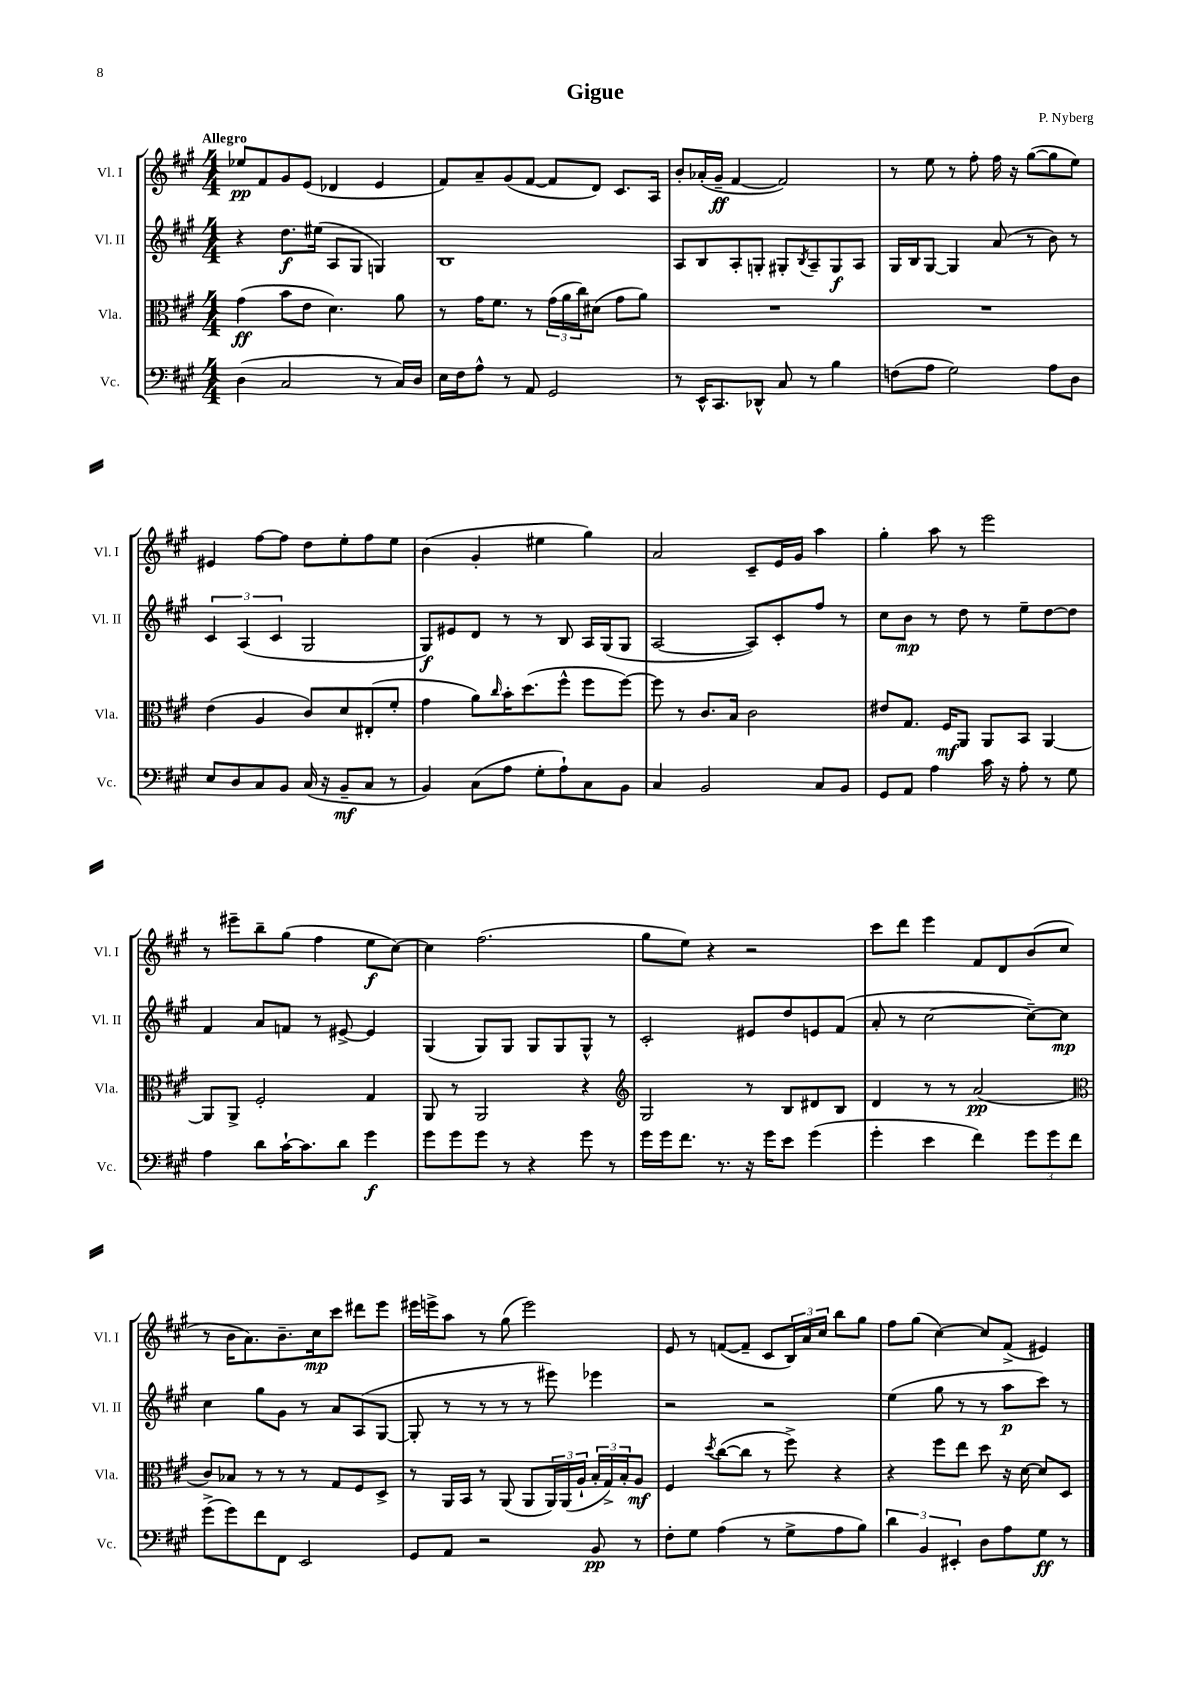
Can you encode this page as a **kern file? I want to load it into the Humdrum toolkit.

**kern	**kern	**kern	**kern
*staff4	*staff3	*staff2	*staff1
*clefF4	*clefC3	*clefG2	*clefG2
*k[f#c#g#]	*k[f#c#g#]	*k[f#c#g#]	*k[f#c#g#]
*M4/4	*M4/4	*M4/4	*M4/4
(4D	(4g#	4r	8ee-
.	.	.	8f#
2C#	8b	8.dd	8g#
.	8e	.	(8e
.	.	(16ee#	.
.	4.d)	8A	4d-
.	.	8G#	.
8r	.	4G)	4e
16C#)	8a	.	.
16D	.	.	.
=	=	=	=
16E	8r	1B	8f#)
16F#	.	.	.
8A^^	16g#	.	8a~
.	8.f#	.	.
8r	.	.	(8g#
8AA	8r	.	[8f#
2GG#	(24g#	.	8f#]
.	24a	.	.
.	24cc#)	.	.
.	(8d#	.	8d)
.	8g#	.	8.c#
.	8a)	.	.
.	.	.	16A
=	=	=	=
8r	1r	8A	8b'
16EE^^	.	8B	(16a-'
8.CC#	.	.	16g#~
.	.	8A'	[4f#
8DD-^^	.	8G'	.
8C#	.	8G#'	2f#])
.	.	8qB	.
8r	.	8A~	.
4B	.	8G#	.
.	.	8A	.
=	=	=	=
(8F	1r	16G#	8r
.	.	16B	.
8A	.	[8G#	8ee
2G#)	.	4G#]	8r
.	.	.	8ff#'
.	.	(8a	16ff#
.	.	.	16r
.	.	8r	([8gg#
8A	.	8b)	8gg#]
8D	.	8r	8ee)
=	=	=	=
8E	(4e	6c#	4e#
8D	.	.	.
.	.	(6A	.
8C#	4A	.	[8ff#
.	.	6c#	.
8BB	.	.	8ff#]
(16C#	8c#)	2G#	8dd
16r	.	.	.
8BB~	8d	.	8ee'
8C#	(8E#'	.	8ff#
8r	8f#'	.	8ee
=	=	=	=
4BB)	4g#	8G#)	(4b
.	.	8e#	.
(8C#	8a)	8d	4g#'
.	16qqcc#	.	.
8A	16b'	8r	.
.	(8.dd	.	.
8G#'	.	8r	4ee#
8A`)	8ff#^^	8B	.
8C#	8ff#	16A	4gg#)
.	.	(16G#	.
8BB	[8ff#)	8G#	.
=	=	=	=
4C#	8ff#]	[2A	2a
.	8r	.	.
2BB	8.c#	.	.
.	16B	.	.
.	2c#	8A])	8c#~
.	.	8c#'	16e
.	.	.	16g#
8C#	.	8ff#	4aa
8BB	.	8r	.
=	=	=	=
8GG#	8e#	8cc#	4gg#'
8AA	8.G#	8b	.
4A	.	8r	8aa
.	16F#	.	.
.	8AA	8dd	8r
16c#	8AA	8r	2eee
16r	.	.	.
8A'	8BB	8ee~	.
8r	[4AA	[8dd	.
8G#	.	8dd]	.
=	=	=	=
4A	8AA]	4f#	8r
.	8AA^	.	8eee#~
8d	2F#'	8a	8bb~
[16c#`	.	8f	(8gg#
8.c#]	.	.	.
.	.	8r	4ff#
8d	.	[8e#^	.
4g#	4G#	4e#]	8ee
.	.	.	[8cc#)
=	=	=	=
8g#	8AA	(4G#	4cc#]
8g#	8r	.	.
8g#	2AA	8G#)	(2.ff#
8r	.	8G#	.
4r	.	8G#	.
.	.	8G#	.
8g#	4r	8G#^^	.
8r	.	8r	.
=	=	=	=
*	*clefG2	*	*
16g#	2G#	2c#'	8gg#
16g#	.	.	.
8.f#	.	.	8ee)
.	.	.	4r
8.r	.	.	.
16r	8r	8e#	2r
16g#	.	.	.
8e	8B	8dd	.
(4g#	8d#	8e	.
.	8B	(8f#	.
=	=	=	=
4g#'	4d	8a'	8ccc#
.	.	8r	8ddd
4e	8r	[2cc#	4eee
.	8r	.	.
4f#)	(2a	.	8f#
.	.	.	8d
12g#	.	8cc#~_)	(8b
12g#	.	.	.
.	.	8cc#]	8cc#
12f#	.	.	.
=	=	=	=
*	*clefC3	*	*
(8g#^	8c#)	4cc#	8r
8g#)	8B-	.	16b
.	.	.	8.a)
8f#	8r	8gg#	.
8FF#	8r	8g#	8.b~
2EE	8r	8r	.
.	.	.	16cc#
.	8G#	8a	8ccc#
.	8F#	(8A	8ddd#
.	8D^	[8G#	8eee
=	=	=	=
8GG#	8r	8G#']	16eee#
.	.	.	16eee^
8AA	16AA	8r	8aa
.	16BB	.	.
2r	8r	8r	8r
.	(8AA	8r	(8gg#
.	8AA	8r	2eee)
.	24AA)	8eee#)	.
.	(24AA	.	.
.	24A`	.	.
8BB	24B'	4eee-	.
.	24G#^)	.	.
.	24B'	.	.
8r	8A	.	.
=	=	=	=
8F#'	4F#	2r	8e
8G#	.	.	8r
.	8qdd	.	.
(4A	([8cc#	.	([8f
.	8cc#]	.	8f~]
8r	8r	2r	8c#
8G#^	8ff#^)	.	24B)
.	.	.	24a
.	.	.	24cc#
8A	4r	.	8bb
8B)	.	.	8gg#
=	=	=	=
6d	4r	(4ee	8ff#
.	.	.	(8gg#
6BB	.	.	.
.	8ff#	8gg#	[4cc#)
6EE#'	.	.	.
.	8ee	8r	.
8D	8dd	8r	8cc#]
8A	16r	8aa	(8f#^
.	[16d	.	.
8G#	8d]	8ccc#)	4e#)
8r	8D	8r	.
==	==	==	==
*-	*-	*-	*-
